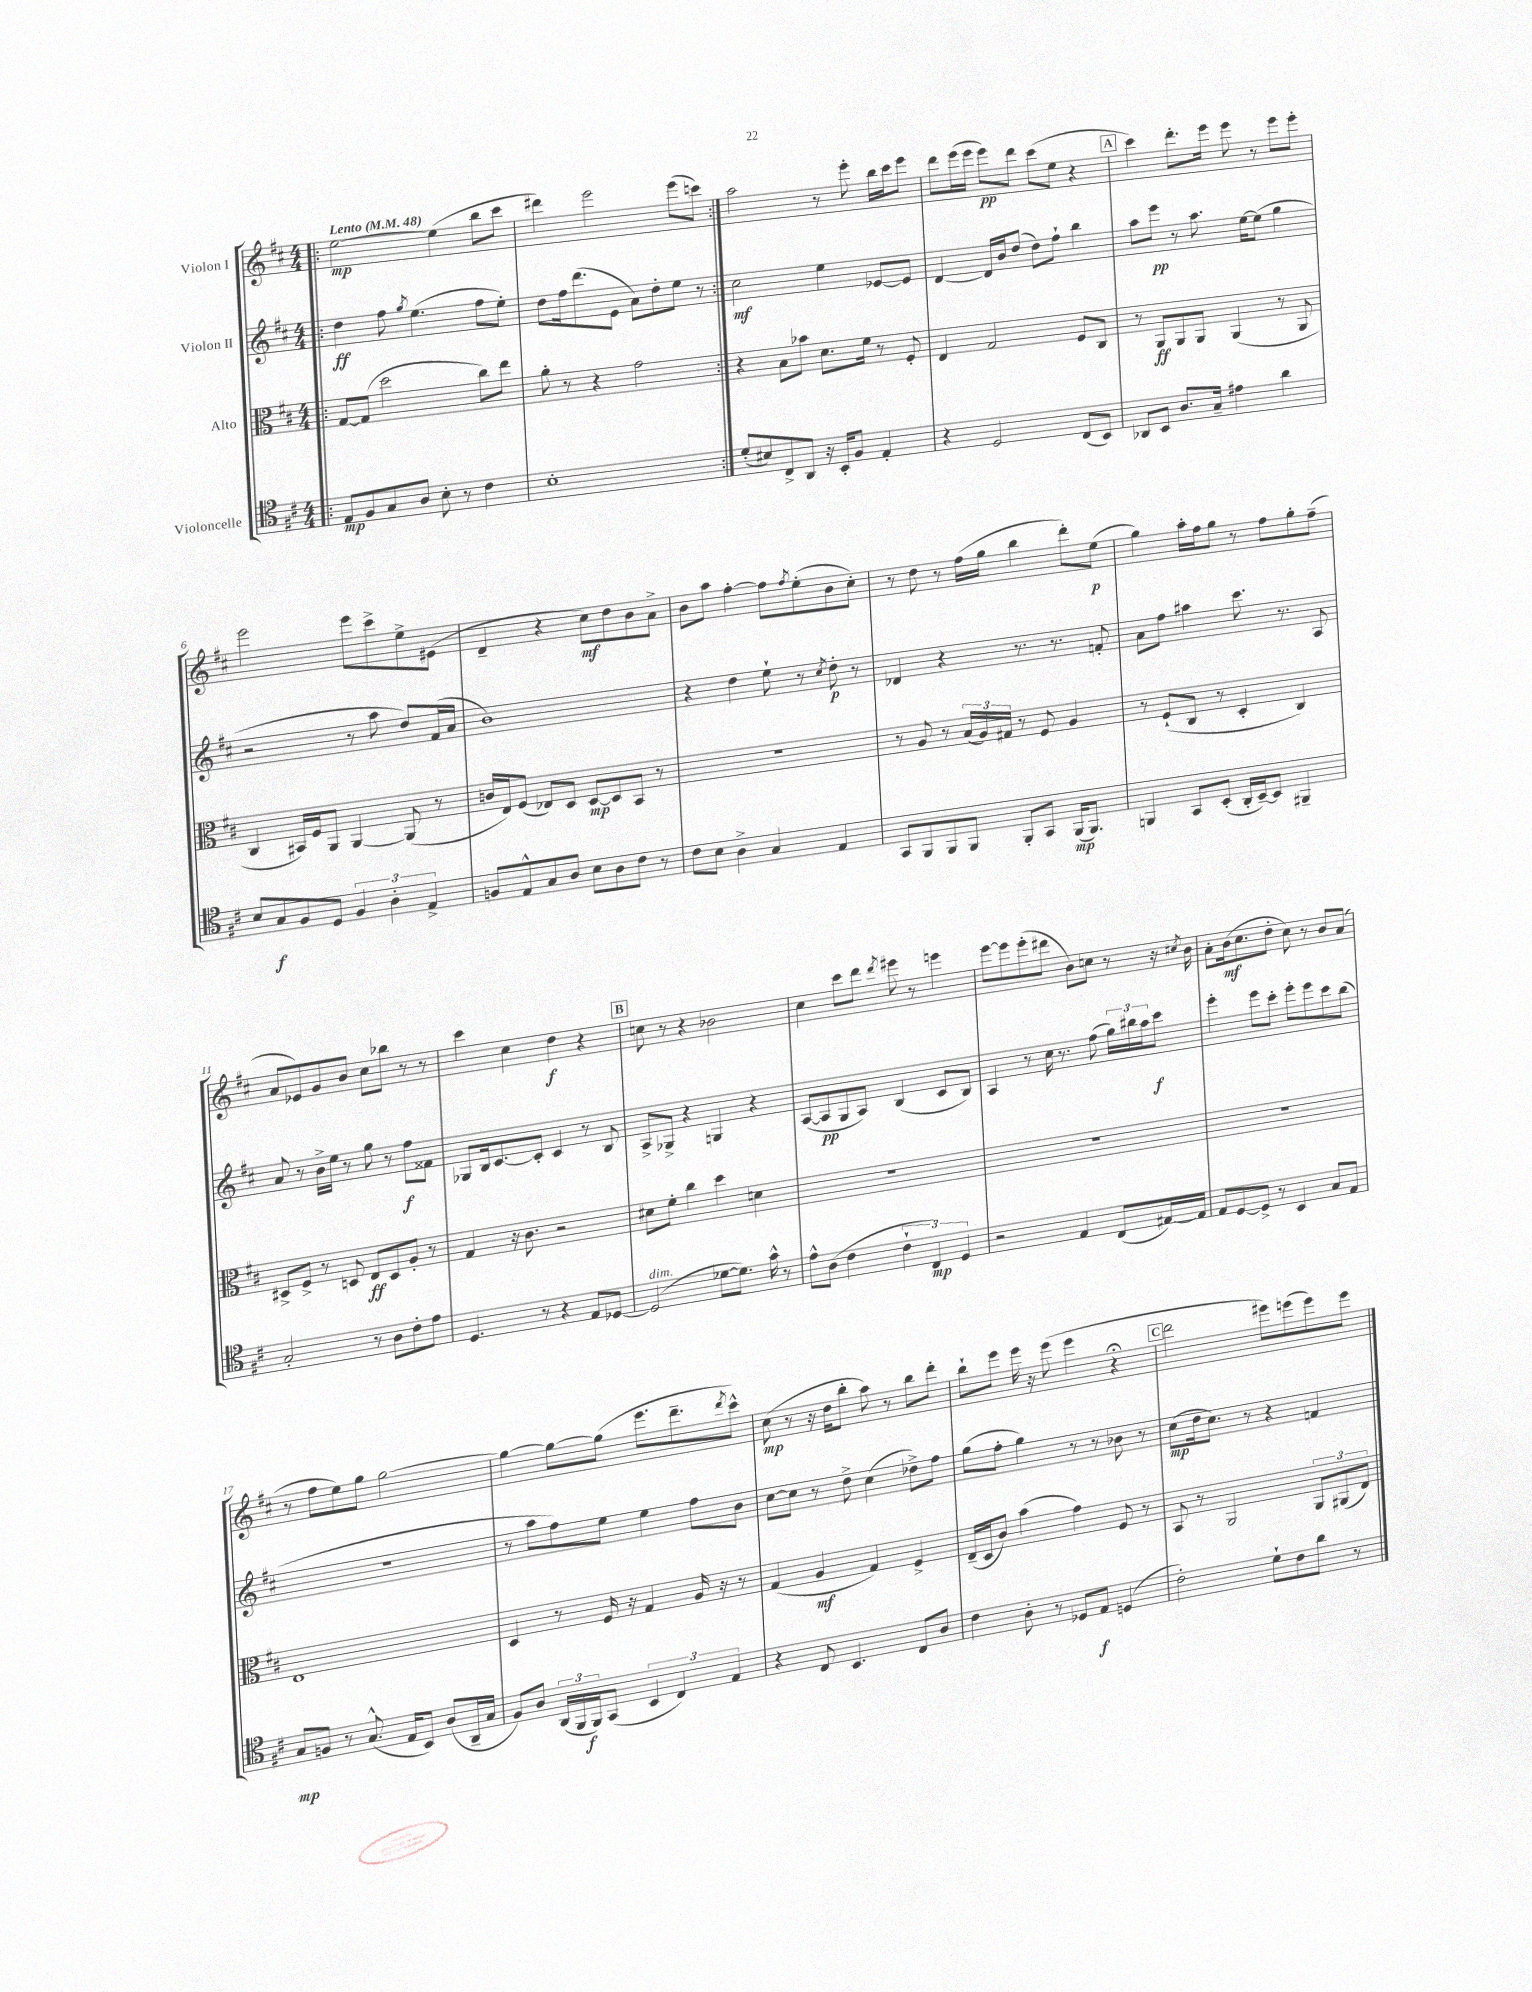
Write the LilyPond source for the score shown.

<<
\new StaffGroup <<
\new Staff = "s0" \with { instrumentName = "Violon I" } {
    \clef treble \key d \major \numericTimeSignature \time 4/4 \tempo "Lento" 4 = 48
    \repeat volta 2 { \bar ".|:" e''2~\mp e''4( b''8 cis'''8 |
    dis'''4) e'''2 e'''8( c'''8) | }
    a''2 r8 e'''8-. b''16 cis'''16 e'''8 |
    d'''8 e'''16( e'''16 e'''8\pp) d'''8 cis'''8( e''8 r4 |
    \mark \markup { \box "A" } cis'''4) d'''8.-. e'''16 e'''8 r8 e'''8 e'''8-. |
    e'''2 e'''8 cis'''8-> e''8-> eis'8( |
    d'4-- r4 cis''8\mf) d''8 b'8 a'8-> |
    b'8 a''8 fis''4~-. fis''8 \acciaccatura { fis''8 } e''8-.( b'8 cis''8-.) |
    r8 d''8 r8 fis''16( g''16 b''4 d'''8-.) e''8\p( |
    g''4) a''16-. fis''16 g''8 r8 fis''8 g''8-. fis''8--( |
    a'8 ees'8) g'8 b'8 cis''8 bes''8 r8 r8 |
    cis'''4 cis''4 d''4\f r4 |
    \mark \markup { \box "B" } c''8 r8 r4 bes'2 |
    cis''4 cis'''8 d'''8 \acciaccatura { d'''8 } eis'''8 r8 e'''4 |
    e'''8~ e'''8 e'''8-.( dis'''8 b'8) c''8 r8 r16 \acciaccatura { cis''8 } b'16 |
    a'8-. b'16\mf( cis''8. d''8-. cis''8) r8 b'8 a'8( |
    r8 fis''8 e''8) g''8 g''2~ |
    g''4~ g''8~ g''8( e'''8. d'''8.-- \acciaccatura { d'''8 } cis'''8-^) |
    cis''8\mp( r8 r16 d''16 b''8-. a''8) r8 b''8 d'''8-. |
    b''8-! e'''8 e'''16 r16 e'''8( e'''4 r4\fermata |
    \mark \markup { \box "C" } d'''2 eis'''8) e'''8( e'''8) e'''8 \bar "|." |
}
\new Staff = "s1" \with { instrumentName = "Violon II" } {
    \clef treble \key d \major \numericTimeSignature \time 4/4
    \repeat volta 2 { \bar ".|:" d''4\ff fis''8 \acciaccatura { g''8 } e''4.( fis''8 e''8-.) |
    d''8 fis''16 d'''8.( e'8 a'8) d''8-. e''8 r8 | }
    cis''2\mf e''4 ees'8~ ees'8 |
    d'4~ d'16 b'16 d''8( d''8) fis''8-! b''4 |
    \mark \markup { \box "A" } a''8 e'''8\pp r8 a''8. e''16~ e''8( g''4 |
    r2 r8 a''8 d''8) fis'16( a'16 |
    b'1) |
    r4 d''4 e''8-! r8 \acciaccatura { cis''8 } d''8-.\p r8 |
    des'4 r4 r8. r8. f'8-. |
    a'8 fis''8 ais''4 cis'''8. r8. a8 |
    a'8 r8 b'16-> e''16 r8 g''8 r8 fis''8\f fisis'8 |
    ges8 b16 cis'8.~ cis'8-. cis'4 r8 b8 |
    \mark \markup { \box "B" } a8-> ges8-> r4 g4 r4 |
    a8~( a8\pp g8 a8) b4( cis'8 b8) |
    a4 r8 cis''16 r8. fis''8( \tuplet 3/2 { g''16) bis''16 a''16 } cis'''8\f |
    e'''4-. e'''8 cis'''8-. e'''8-. e'''8 cis'''8 b''8( |
    r1 |
    r8 a''8 fis''8) e''8 e''4 fis''8 b'8 |
    cis''8~ cis''8 r8 d''8-> cis''4( des''8->) fis''8 |
    g''8( fis''8-. g''4) r8 r8 bes'8 r8 |
    \mark \markup { \box "C" } cis''8\mp( d''16 cis''8.) r8 r4 f'4 \bar "|." |
}
\new Staff = "s2" \with { instrumentName = "Alto" } {
    \clef alto \key d \major \numericTimeSignature \time 4/4
    \repeat volta 2 { \bar ".|:" g8~ g8( d''2 cis''8) e''8 |
    a'8-. r8 r4 g'2 | }
    r4 b8 bes'8 d'8. fis'16 r8 fis8-. |
    e4 g2 fis8 cis8 |
    \mark \markup { \box "A" } r8 a,8\ff a,8 a,8 a,4( r8 a,8 |
    cis4 bis,16) fis16 a,8 a,4~ a,8( r8 |
    c'16 e16) fis8( ees8) d8 d8~\mp d8 b,8 r8 |
    R1 |
    r8 a8 r8 \tuplet 3/2 { b16( a16) gis16 } r8 fis8 a4 |
    r8 fis8-!( cis8 r8 d4-. cis4) |
    dis8-> fis8-> r8 d8 e8\ff d8 a8-. r8 |
    g4 r16 cis'8. r2 |
    \mark \markup { \box "B" } dis'8 fis'8-. cis''4 d''4 d'4 |
    R1 |
    R1 |
    R1 |
    e1 |
    d4 r8 fis16 r16 g4 a16 r16 r8 |
    g4( a4\mf g4) fis4-> |
    e16--( d16 cis'8) b'4( g'4) fis8 r8 |
    \mark \markup { \box "C" } b,8 r8 a,2 \tuplet 3/2 { a,8 ais,8( e8) } \bar "|." |
}
\new Staff = "s3" \with { instrumentName = "Violoncelle" } {
    \clef tenor \key d \major \numericTimeSignature \time 4/4
    \repeat volta 2 { \bar ".|:" e8\mp fis8 g8 a8 b8-. r8 cis'4 |
    b1-. | }
    d'8-.( bis8) cis8-> a,8 r16 b,16-. fis8 e4-. |
    r4 d2 cis8( b,8) |
    \mark \markup { \box "A" } aes,8 b,8 a8. g16-- eis'4 a'4 |
    b8 g8\f fis8 d8 \tuplet 3/2 { fis4 a4-. e4-> } |
    f8 e8-^ g8 a8 b8 a8 cis'8 r8 |
    cis'8 b8 a4-> g4 e4 |
    g,8 fis,8 fis,8 fis,8 fis,8-. g,8 fis,16\mp( fis,8.) |
    f,4 g,8 b,8-.( a,16-. b,16~--) b,8 fis,4-- |
    g2-. r8 a8 cis'8-. e'8 |
    d4. r8 r4 e8 des8~ |
    \mark \markup { \box "B" } des2^\markup { \italic "dim." }( des'8~ des'8.) g'16-^ r8 |
    e'8-^ a8( cis'4 \tuplet 3/2 { cis'4-! cis4\mp) d4 } |
    r2 e4 cis8( eis16~) eis16 |
    e8 d8~ d8-> r8 b,4 g8 e8 |
    g8\mp f8 r8 g8.-^( e16 b,8) a8( a,16-- g16 |
    fis8) a8 \tuplet 3/2 { a,16( fis,16 fis,16\f) } g,8( \tuplet 3/2 { b,4 cis4) e4 } |
    r4 cis8 b,4. cis8 a8 |
    cis'4 a8-. r8 des8 e8\f d4( |
    \mark \markup { \box "C" } cis'2-.) d'8-! cis'8 a'8 r8 \bar "|." |
}
>>
>>
